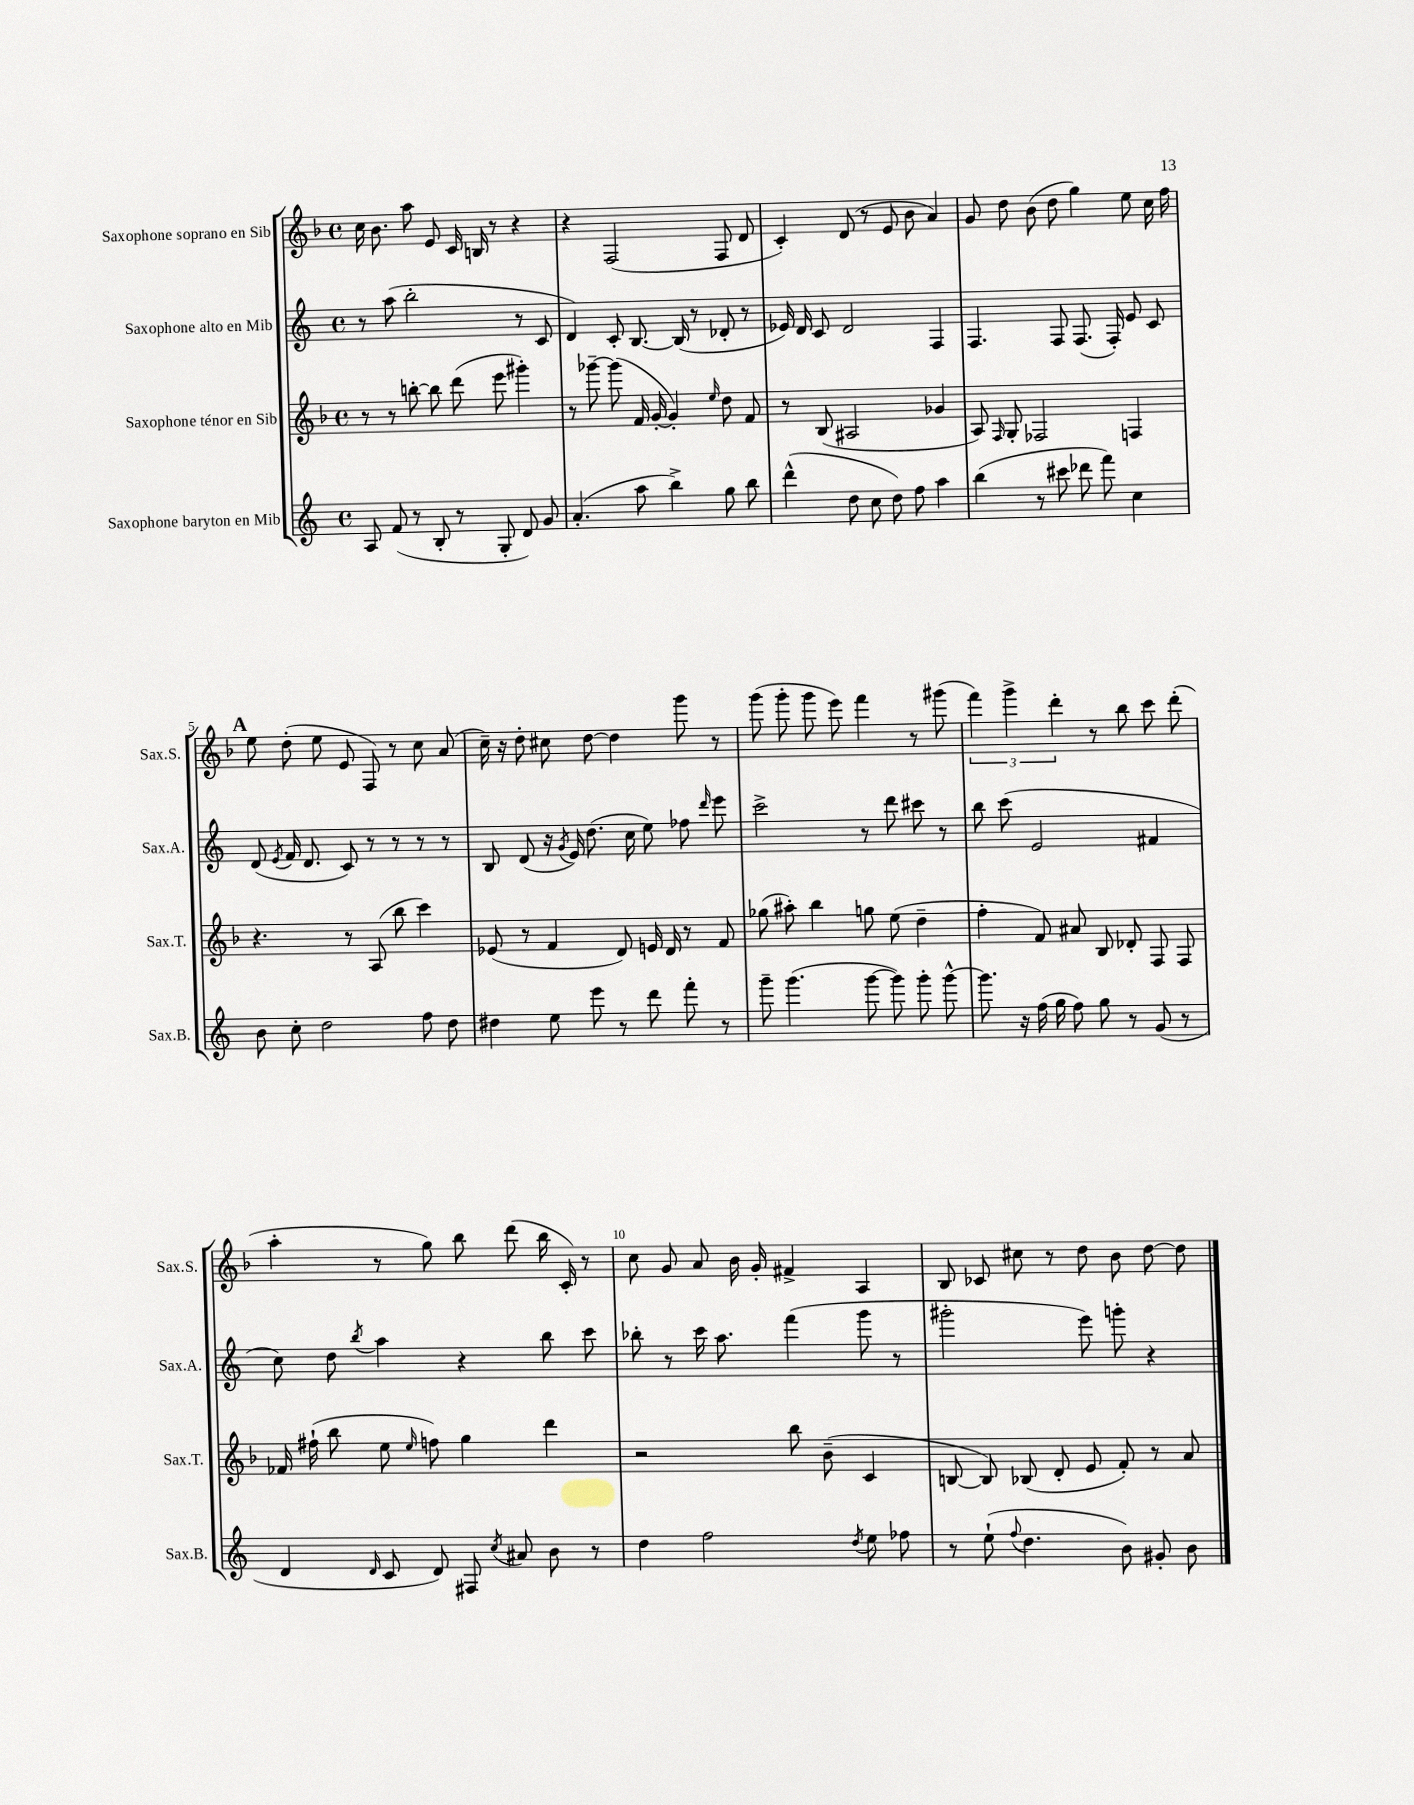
<<
\new StaffGroup <<
\new Staff = "s0" \with { instrumentName = "Saxophone soprano en Sib" shortInstrumentName = "Sax.S." } {
    \clef treble \key f \major \defaultTimeSignature \time 4/4
    \autoBeamOff c''16 bes'8. a''8 e'8 c'16 b16 r8 r4 |
    r4 f2( f8 d'8 |
    c'4-.) d'8( r8 e'8 bes'8 a'4) |
    g'8 d''8 bes'8( d''8 g''4) e''8 c''16 f''16 |
    \mark \markup { \bold "A" } e''8 d''8-.( e''8 e'8 f8) r8 c''8 a'8( |
    c''16--) r16 d''8-. cis''8 d''8~ d''4 g'''8 r8 |
    g'''8( g'''8-. g'''8 e'''8) f'''4 r8 gis'''8( |
    \tuplet 3/2 { f'''4) g'''4-> d'''4-. } r8 bes''8 c'''8 d'''8-.( |
    a''4-. r8 g''8) bes''8 d'''8( bes''16 c'16-.) r8 |
    c''8 g'8 a'8 bes'16 g'16-. fis'4-> a4 |
    bes8 ces'8 cis''8 r8 d''8 bes'8 d''8~ d''8 \bar "|." |
}
\new Staff = "s1" \with { instrumentName = "Saxophone alto en Mib" shortInstrumentName = "Sax.A." } {
    \clef treble \key c \major \defaultTimeSignature \time 4/4
    \autoBeamOff r8 a''8( b''2-. r8 c'8 |
    d'4) c'8-. b8.~ b16( r8 des'8-. r8 |
    ees'16) d'16 c'8 d'2 f4 |
    f4. f8 f8.( f16-.) e'8 c'8 |
    \mark \markup { \bold "A" } d'8( \acciaccatura { e'8 } f'16 d'8. c'8) r8 r8 r8 r8 |
    b8 d'8( r16 \acciaccatura { g'8 } e'16) d''8.( c''16 e''8) fes''8 \grace { d'''16 } e'''8 |
    c'''2-> r8 d'''8 cis'''8 r8 |
    b''8 c'''8( e'2 fis'4 |
    c''8) d''8 \acciaccatura { b''8 } a''4 r4 b''8 c'''8 |
    bes''8-. r8 c'''16 a''8. f'''4( g'''8 r8 |
    gis'''2-. e'''8) g'''8-. r4 \bar "|." |
}
\new Staff = "s2" \with { instrumentName = "Saxophone ténor en Sib" shortInstrumentName = "Sax.T." } {
    \clef treble \key f \major \defaultTimeSignature \time 4/4
    \autoBeamOff r8 r8 b''8~-. b''8 d'''8( e'''8 gis'''4-.) |
    r8 ges'''8~-- ges'''8( f'16 g'16~-. g'4-.) \grace { e''16 } d''8 f'8 |
    r8 bes8( ais2 ges'4 |
    a8) \grace { f16 } g8-. fes2 f4 |
    \mark \markup { \bold "A" } r4. r8 a8( bes''8 c'''4) |
    ees'8( r8 f'4 d'8) e'16 d'16 r8 f'8 |
    ges''8( ais''8-.) bes''4 g''8 e''8( d''4-- |
    f''4-. f'8) ais'8 bes8 des'8-. f8 f8 |
    fes'16 fis''16-!( bes''8 e''8 \grace { e''16 } f''8) g''4 d'''4 |
    r2 bes''8 bes'8--( c'4 |
    b8~ b8) bes8( d'8-. e'8 f'8-.) r8 a'8 \bar "|." |
}
\new Staff = "s3" \with { instrumentName = "Saxophone baryton en Mib" shortInstrumentName = "Sax.B." } {
    \clef treble \key c \major \defaultTimeSignature \time 4/4
    \autoBeamOff a8 f'8( r8 b8-. r8 g8-. d'8) g'8 |
    a'4.-.( a''8 b''4->) g''8 b''8 |
    d'''4-^( d''8 c''8 d''8) f''8 a''4 |
    b''4( r8 cis'''8 des'''8 f'''8) c''4 |
    \mark \markup { \bold "A" } b'8 c''8-. d''2 f''8 d''8 |
    dis''4 e''8 e'''8 r8 d'''8 f'''8-. r8 |
    g'''8-- g'''4.( g'''8~ g'''8) g'''8-. g'''8~-^ |
    g'''8. r16 f''16( g''16 f''8) g''8 r8 g'8( r8 |
    d'4 \grace { d'16 } c'8 d'8) fis8 \acciaccatura { c''8 } ais'8 b'8 r8 |
    d''4 f''2 \acciaccatura { d''8 } e''8 fes''8 |
    r8 e''8-!( \appoggiatura { f''8 } d''4. b'8) gis'8-. b'8 \bar "|." |
}
>>
>>
\layout { \context { \Score \override BarNumber.break-visibility = ##(#f #t #t) barNumberVisibility = #(every-nth-bar-number-visible 5) } }
